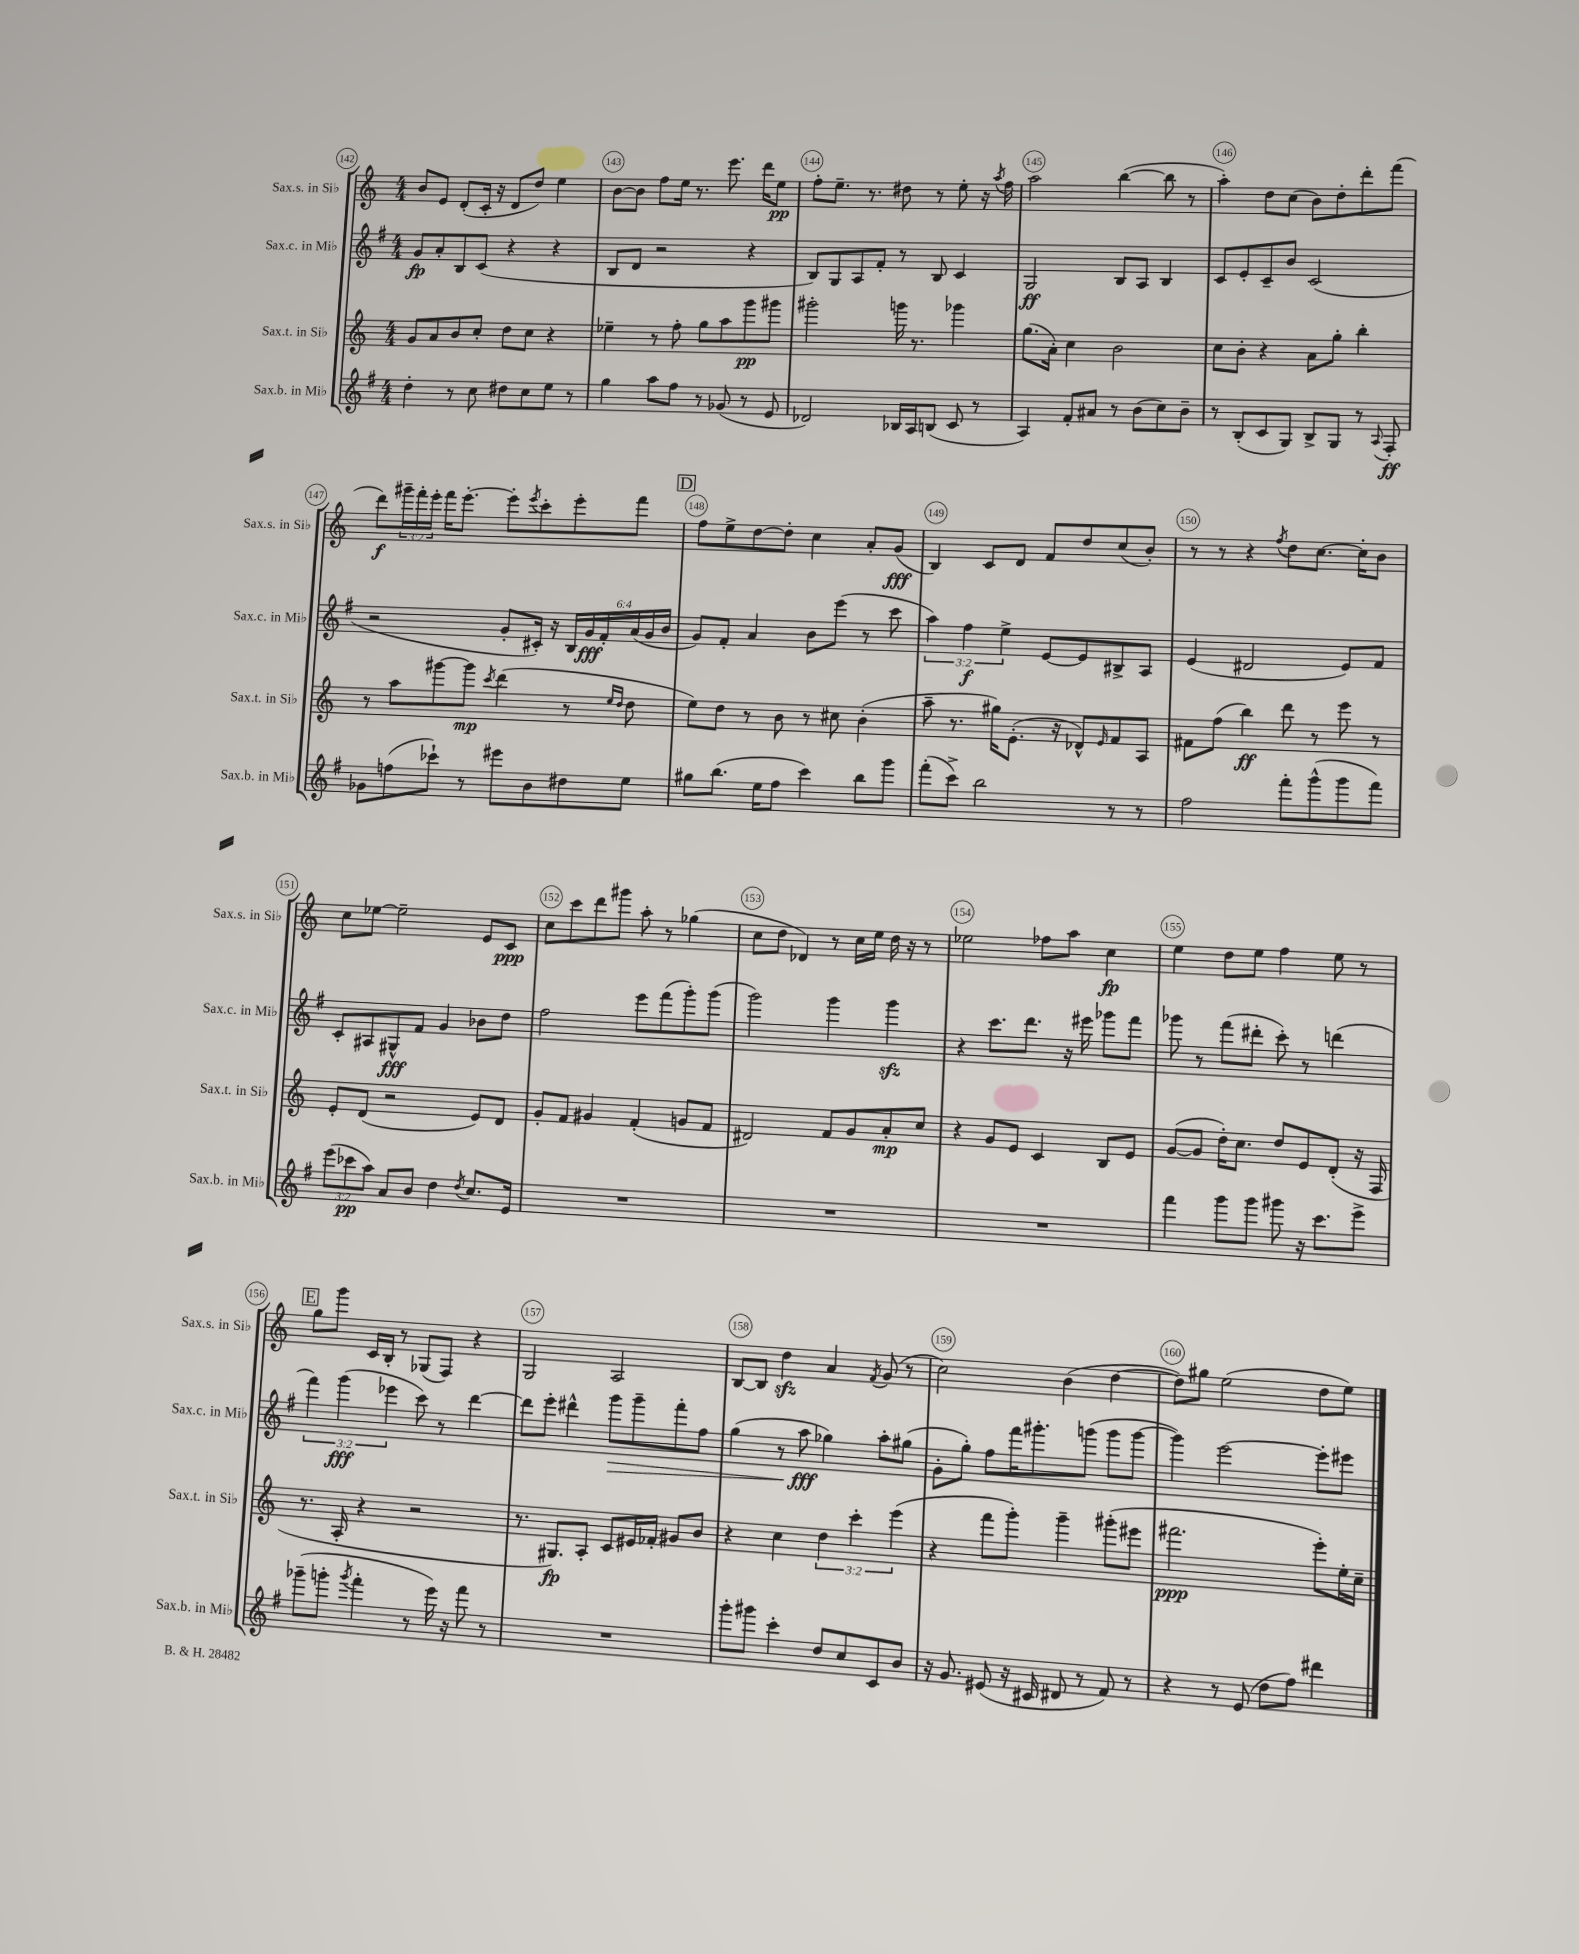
<<
\new StaffGroup <<
\new Staff = "s0" \with { instrumentName = "Sax.s. in Sib" shortInstrumentName = "Sax.s. in Sib" } {
    \clef treble \key c \major \numericTimeSignature \time 4/4 \override Staff.TupletNumber.text = #tuplet-number::calc-fraction-text
    b'8 e'8 d'8-.( c'16-. r16 d'8 d''8) e''4 |
    b'8~ b'8 f''8 e''16 r8. e'''8. d'''16 e''8\pp |
    f''8-. e''8.-- r8. dis''8 r8 e''8-. r16 \acciaccatura { a''8 } f''16 |
    a''2 b''4~( b''8 r8 |
    a''4-.) d''8 c''8( b'8) d''8-. d'''8-. f'''8( |
    d'''8\f) \tuplet 3/2 { gis'''16-- f'''16-. e'''16-. } f'''16 e'''8.~-. e'''8-. \acciaccatura { e'''8 } c'''8-. e'''8-. f'''8 |
    \mark \markup { \box "D" } f''8 e''8-> d''8~ d''8-. c''4 a'8-. g'8\fff( |
    b4) c'8 d'8 f'8 d''8 c''8( b'8-.) |
    r8 r8 r4 \acciaccatura { f''8 } d''8 c''8.~ c''16-. b'8 |
    c''8 ees''8~ ees''2-- e'8 c'8\ppp |
    c''8 c'''8 d'''8 gis'''8 a''8-. r8 ges''4( |
    c''8 d''8 des'4) r8 c''16 e''16 d''16 r16 r8 |
    ees''2 fes''8 a''8 c''4\fp |
    e''4 d''8 e''8 f''4 e''8 r8 |
    \mark \markup { \box "E" } g''8 g'''8 c'16 b16-. r8 ges8( f8) r4 |
    g2 a2 |
    b8~ b8 d''4\sfz a'4 \acciaccatura { f'8 } g'8( r8 |
    c''2) b'4( d''4~ |
    d''8) gis''8 e''2( d''8 e''8) \bar "|." |
}
\new Staff = "s1" \with { instrumentName = "Sax.c. in Mib" shortInstrumentName = "Sax.c. in Mib" } {
    \clef treble \key g \major \numericTimeSignature \time 4/4 \override Staff.TupletNumber.text = #tuplet-number::calc-fraction-text
    g'8\fp a'8-. b8 c'8( r4 r4 |
    b8 d'8 r2 r4 |
    b8) g8 a8 fis'8-. r8 b8 c'4 |
    g2\ff b8 a8 b4 |
    c'8 e'8-. c'8-- b'8 c'2( |
    r2 g'8-. cis'16-.) r16 \tuplet 6/4 { b16 g'16\fff fis'16-. a'16( g'16 b'16 } |
    \mark \markup { \box "D" } g'8) fis'8-. a'4 b'8 e'''8( r8 c'''8 |
    \tuplet 3/2 { a''4) fis''4\f e''4-> } e'8~ e'8 bis8-> a8 |
    e'4( dis'2 e'8) fis'8 |
    c'8-. ais8 gis8-^\fff fis'8 g'4 bes'8 d''8 |
    fis''2 e'''8 fis'''8( g'''8-.) g'''8( |
    g'''2) g'''4 g'''4\sfz |
    r4 c'''8. d'''8. r16 eis'''16 ges'''8 fis'''8 |
    ges'''8 r8 fis'''8( dis'''8-. c'''8-.) r8 d'''4( |
    \mark \markup { \box "E" } \tuplet 3/2 { fis'''4) g'''4\fff( ees'''4 } c'''8) r8 d'''4~ |
    d'''8 e'''8-. dis'''4-^ g'''8\> g'''8-- fis'''8-. fis''8 |
    g''4( r8 a''8\fff\! ges''4) a''8-. gis''8( |
    g'8-. g''8-.) fis''8 fis'''16 gis'''8.-. g'''8( g'''8 g'''8~ |
    g'''4) e'''2~ e'''8-. eis'''8 \bar "|." |
}
\new Staff = "s2" \with { instrumentName = "Sax.t. in Sib" shortInstrumentName = "Sax.t. in Sib" } {
    \clef treble \key c \major \numericTimeSignature \time 4/4 \override Staff.TupletNumber.text = #tuplet-number::calc-fraction-text
    g'8 a'8 b'8 c''8-. d''8 c''8 r4 |
    ees''4-- r8 f''8-. g''8 a''8 g'''8\pp gis'''8 |
    gis'''2-. g'''16 r8. ges'''4 |
    g''8.( a'16-.) c''4 b'2 |
    c''8 b'8-. r4 a'8 g''8-. b''4-. |
    r8 a''8 gis'''8~ gis'''8\mp \acciaccatura { c'''8 } d'''4( r8 \grace { e''16 d''16 } d''8 |
    \mark \markup { \box "D" } e''8) d''8 r8 b'8 r8 cis''8 b'4-.( |
    a''8-- r8. gis''16) e'8.-.( r16 des'8-^) \grace { e'16 } f'8 a8 |
    fis'8 f''8( b''4\ff) d'''8 r8 e'''8 r8 |
    e'8-. d'8( r2 e'8) d'8 |
    g'8-. f'8 gis'4 f'4-.( g'8 f'8 |
    dis'2) f'8 g'8 a'8-.\mp c''8 |
    r4 g'8 e'8 c'4 b8 e'8 |
    g'8~( g'8 d''16-.) c''8. d''8 e'8 d'8-.( r16 f16 |
    \mark \markup { \box "E" } r8. a16-. r4 r2 |
    r8. gis8.\fp) a8-. c'8 eis'16 fes'16-. gis'8 b'8 |
    r4 c''4 \tuplet 3/2 { d''4 c'''4-. e'''4( } |
    r4 f'''8 g'''8-.) g'''4-- gis'''8-.( eis'''8 |
    fis'''2.\ppp e'''8-.) e''16-. c''16-- \bar "|." |
}
\new Staff = "s3" \with { instrumentName = "Sax.b. in Mib" shortInstrumentName = "Sax.b. in Mib" } {
    \clef treble \key g \major \numericTimeSignature \time 4/4 \override Staff.TupletNumber.text = #tuplet-number::calc-fraction-text
    d''4-. r8 c''8 dis''8 c''8 e''8 r8 |
    g''4 a''8 fis''8 r8 ges'8( r8 e'8 |
    des'2) bes16 a16 b8( c'8 r8 |
    a4) fis'8-. ais'8 r8 b'8( c''8) b'8-- |
    r8 b8-.( c'8 g8) b8-> g8 r8 \appoggiatura { a8 } fis8-.\ff |
    ges'8 f''8( ces'''8-!) r8 eis'''8 b'8 dis''8 e''8 |
    \mark \markup { \box "D" } gis''8 b''8.( e''16 fis''8 c'''4) b''8 g'''8 |
    fis'''8-.( c'''8->) b''2 r8 r8 |
    fis''2 fis'''8-. g'''8-^( g'''8 fis'''8) |
    \tuplet 3/2 { e'''8( ces'''8\pp a''8) } a'8 b'8 d''4 \acciaccatura { d''8 } c''8. e'16 |
    R1 |
    R1 |
    R1 |
    fis'''4 g'''8 g'''8 gis'''8 r16 c'''8. e'''8-> |
    \mark \markup { \box "E" } ges'''8--( g'''8-. \acciaccatura { g'''8 } fis'''4-. r8 e'''16) r16 fis'''8 r8 |
    R1 |
    g'''8-. gis'''8 c'''4-. d''8 c''8 c'8 b'8 |
    r16 g'8. eis'8( r16 cis'16 dis'8 r8 fis'8) r8 |
    r4 r8 e'8( d''8 fis''8) dis'''4 \bar "|." |
}
>>
>>
\layout { \context { \Score currentBarNumber = #142 \override BarNumber.break-visibility = ##(#f #t #t) barNumberVisibility = #all-bar-numbers-visible \override BarNumber.stencil = #(make-stencil-circler 0.1 0.3 ly:text-interface::print) } }
